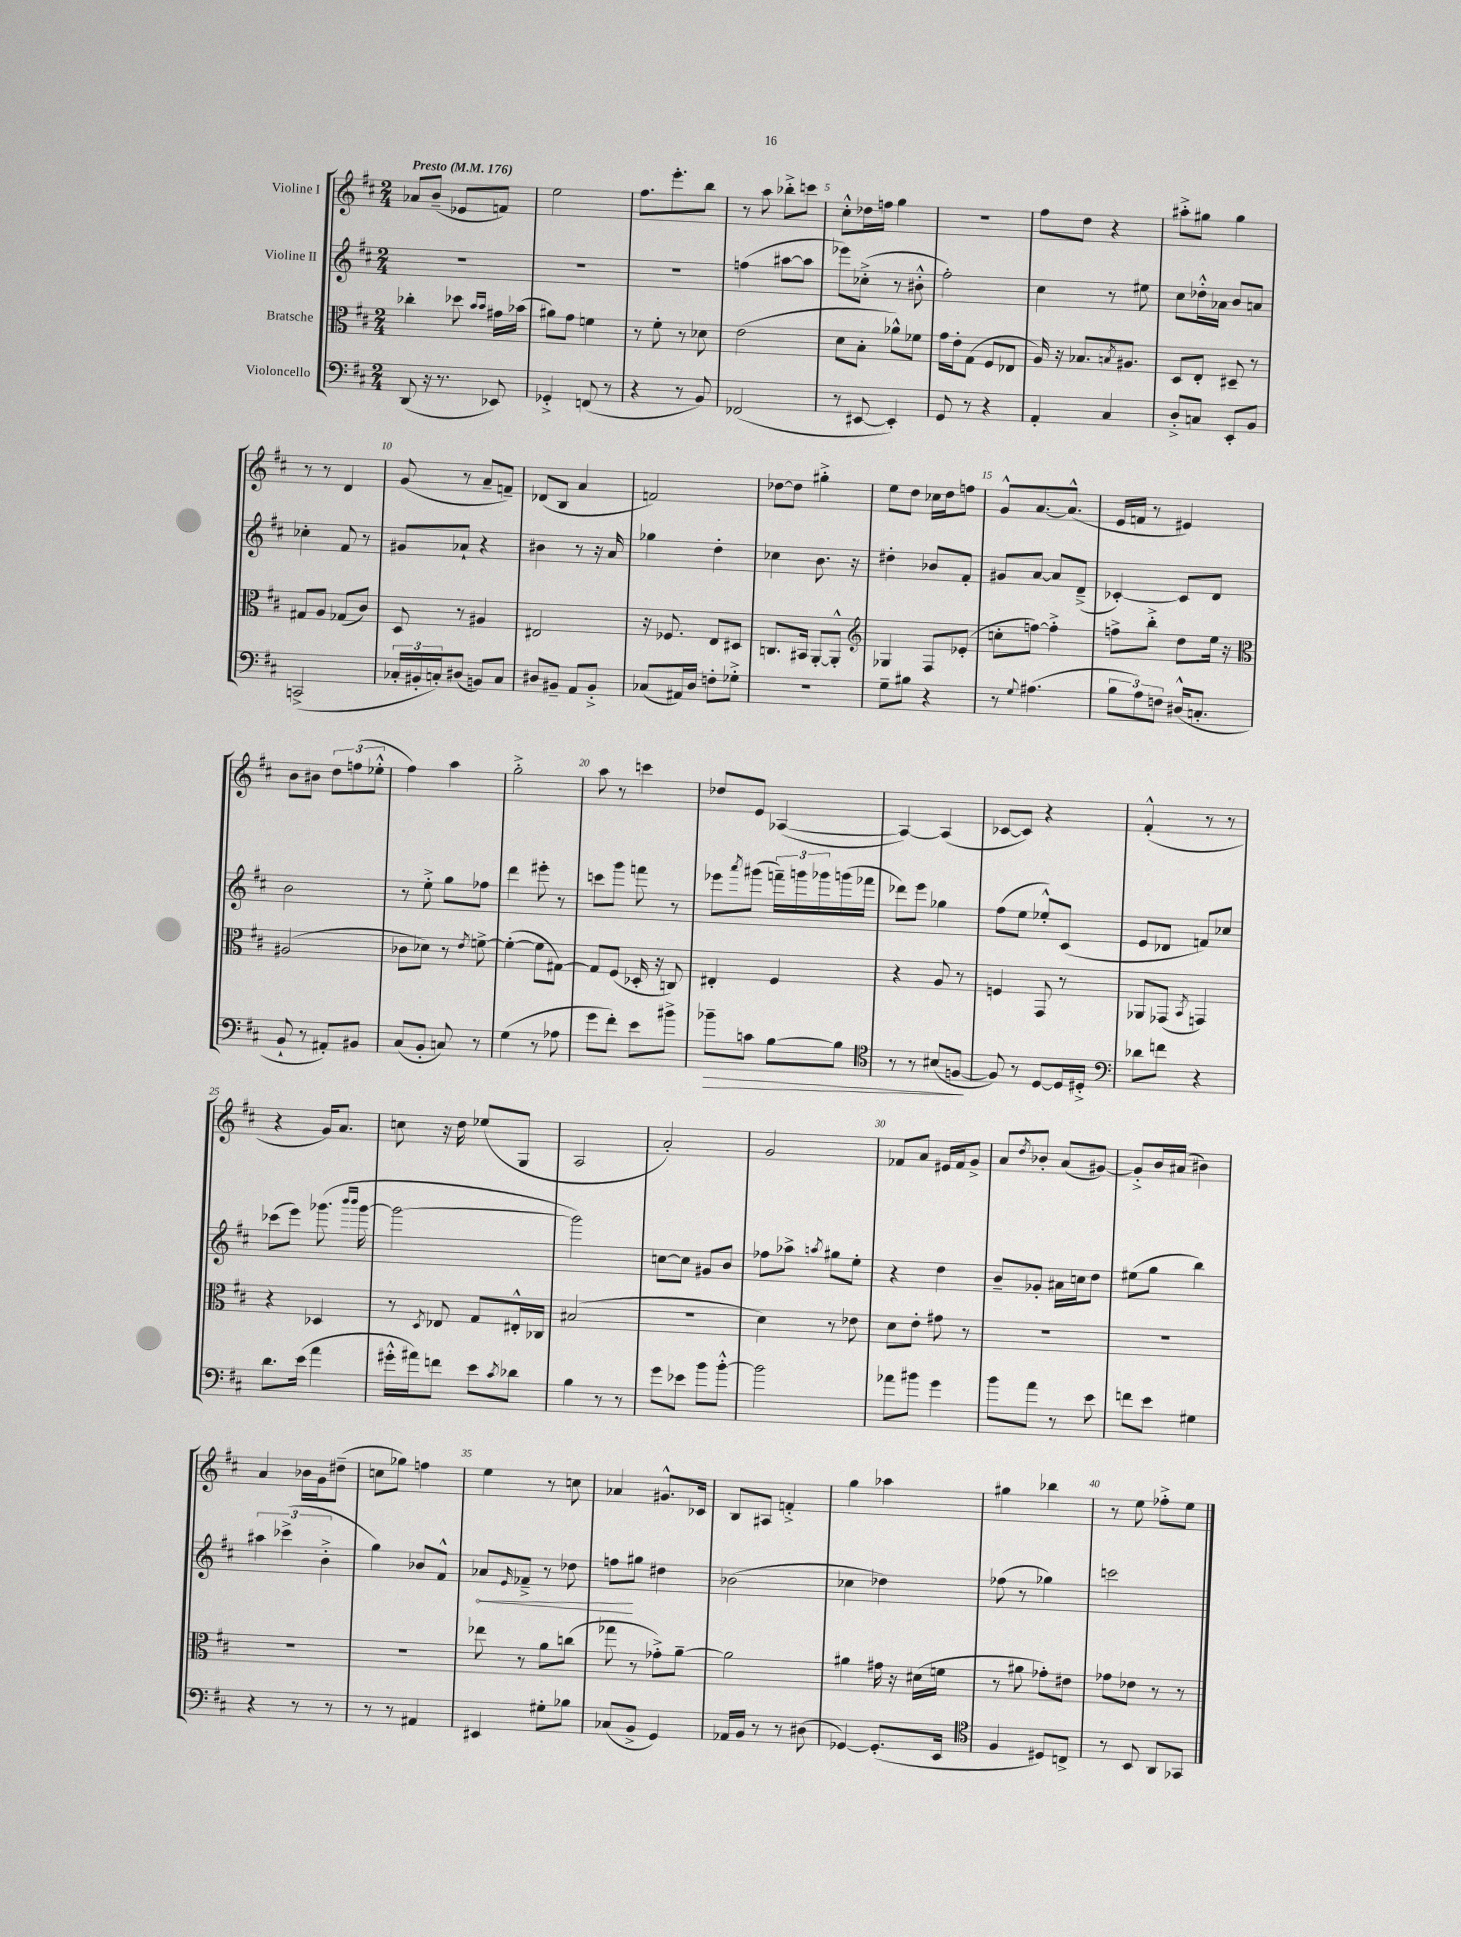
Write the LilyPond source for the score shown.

<<
\new StaffGroup <<
\new Staff = "s0" \with { instrumentName = "Violine I" } {
    \clef treble \key d \major \numericTimeSignature \time 2/4 \tempo "Presto" 4 = 176
    aes'8 b'8--( ees'8 f'8) |
    e''2 |
    fis''8. e'''8.-. b''8 |
    r8 a''8 bes''8-.-> c'''8 |
    cis''8-.-^ des''16 f''16 g''4 |
    r2 |
    fis''8 d''8 r4 |
    ais''8-.-> gis''8 gis''4 |
    r8 r8 d'4 |
    g'8( r8 a'8-- f'8--) |
    des'8( b8 a'4 |
    f'2) |
    des''8~ des''8 gis''4-.-> |
    e''8 d''8 ces''16 d''16 f''8 |
    g'8-^ a'8.~ a'8.-^( |
    e'16 f'16 r8 eis'4) |
    b'8 bis'8 \tuplet 3/2 { d''8 f''8( ees''8-.-^ } |
    fis''4) a''4 |
    g''2-.-> |
    a''8 r8 c'''4 |
    des''8 e'8 aes4~( |
    aes4~) aes4( |
    ces'8~ ces'8) r4 |
    fis'4-.-^( r8 r8 |
    r4 g'16) a'8. |
    c''8 r16 d''16 ees''8( g8 |
    a2 |
    a'2-.) |
    g'2 |
    fes'8 a'8 eis'16 fes'16 g'8-> |
    a'8 \acciaccatura { d''8 } bes'8-. a'8( gis'8~) |
    gis'8-.-> b'16 ais'16( bis'4) |
    a'4 bes'16 g'16 dis''8--( |
    c''8 ges''8) f''4 |
    e''4 r8 c''8 |
    aes'4 gis'8.-^ ces'16 |
    b8 ais8 f'4-.-> |
    g''4 aes''4 |
    gis''4 bes''4 |
    r8 e''8 fes''8-.-> e''8 \bar "|." |
}
\new Staff = "s1" \with { instrumentName = "Violine II" } {
    \clef treble \key d \major \numericTimeSignature \time 2/4
    R2 |
    R2 |
    R2 |
    f''4( ais''8~ ais''8 |
    ees'''8) ces''8-.->( r8 bis'8-.-^ |
    fis''2-.) |
    cis''4 r8 eis''8 |
    cis''8 des''16-.-^ aes'16 b'8 a'8 |
    ces''4-. fis'8 r8 |
    gis'8 aes'8-! r4 |
    bis'4 r8 r16 a'16 |
    ges''4 d''4-. |
    ces''4 b'8. r16 |
    dis''4-. bes'8 fis'8-. |
    gis'8 a'8~ a'8 d'8--->( |
    ces'4~-.) ces'8 d'8 |
    b'2 |
    r8 e''8-.-> g''8 fes''8 |
    d'''4 eis'''8-. r8 |
    c'''8 g'''8 f'''8 r8 |
    ees'''8 \acciaccatura { a'''8 } gis'''8( \tuplet 3/2 { f'''16--) g'''16 ges'''16 } g'''16( fes'''16 |
    des'''8) e'''8 ges''4 |
    fis''8( e''8 ees''8-.-^) cis'8( |
    e'8 des'8 f'8) ces''8 |
    ces'''8( e'''8) ges'''8.( \grace { b'''16 b'''16 } ges'''16~ |
    ges'''2~ |
    ges'''2) |
    c''8~ c''8 gis'8 b'8 |
    fes''8 aes''8-> \acciaccatura { a''8 } gis''8 e''8-. |
    r4 d''4 |
    b'8-- ges'8-. ais'16 c''16 d''8 |
    eis''8( g''8 b''4) |
    \tuplet 3/2 { ais''4 ces'''4->( b'4-.-> } |
    g''4) bes'8 fis'8-^ |
    \once \override Hairpin.circled-tip = ##t aes'8\< \grace { e'16 } fes'8---> r8 des''8 |
    f''8\! gis''8 dis''4 |
    bes'2( |
    ces''4 des''4) |
    fes''8( r8 ges''4) |
    c'''2 \bar "|." |
}
\new Staff = "s2" \with { instrumentName = "Bratsche" } {
    \clef alto \key d \major \numericTimeSignature \time 2/4
    ces''4-. des''8 \grace { b'16 b'16 } gis'16 bes'16( |
    ais'8) g'8 f'4 |
    r8 fis'8-. r8 des'8 |
    e'2( |
    d'8 b8-. aes'8-^) fes'8 |
    g'16 e'16-. g8( fis8 ees8 |
    a16) r16 bes8. \acciaccatura { b8 } ais8. |
    d8 e8-. dis8-- r8 |
    gis8 a8 ges8( cis'8) |
    d8 r8 ais4 |
    eis2 |
    r16 fes8. e8 dis8 |
    c8. bis,16 a,8~-. a,8-.-^ |
    \clef treble ges4 fis8 ees'8-.( |
    c''8-. f''8~) f''4-.-> |
    f''8-> b''8-.-> d''8 e''16 r16 |
    \clef alto ais2( |
    ces'8 des'8) r8 \acciaccatura { e'8 } f'8~-> |
    f'4~-.( f'8 gis8~) |
    gis8 fis8( des16-. r16 c8) |
    eis4-. fis4 |
    r4 a8 r8 |
    f4 g,8 r8 |
    aes,8 ges,8( \acciaccatura { b,8 } g,4) |
    r4 des4 |
    r8 \acciaccatura { d8 } ees8 g8 eis16-.-^ ces16 |
    bis2( |
    R2 |
    d'4) r8 ees'8 |
    d'8 e'8-. gis'8 r8 |
    R2 |
    R2 |
    R2 |
    R2 |
    ees''8 r8 a'8 c''8( |
    ges''8 r8 ges'8-.->) a'8~-- |
    a'2 |
    ais'4 gis'16 r16 dis'16( f'16 |
    r8 ais'8 ges'8-.) eis'8 |
    ges'8 ees'8 r8 r8 \bar "|." |
}
\new Staff = "s3" \with { instrumentName = "Violoncello" } {
    \clef bass \key d \major \numericTimeSignature \time 2/4
    d,8( r16 r8. ees,8) |
    ges,4-.-> f,8( r8 |
    r4 r8 b,8) |
    fes,2( |
    r8 eis,8~ eis,4-.) |
    g,8 r8 r4 |
    a,4-. cis4 |
    d8-.-> c8 e,8-. b,8 |
    c,2->( |
    \tuplet 3/2 { ces16-. bis,16-. c16-.) } dis8( b,8) c8 |
    dis8 bis,8-- a,8 bis,8-.-> |
    ces8( ais,16) d16 f8-. ges8-.-> |
    R2 |
    g8-- bis8 r4 |
    r8 \appoggiatura { g8 } ais4.( |
    \tuplet 3/2 { b8 a8) f8 } dis16-^( c8.-. |
    b,8-! r8 ais,8-.) bis,8 |
    cis8( b,8-. c8) r8 |
    g4( r8 aes8 |
    g'8 fis'8-.) e'8 bis'8-> |
    bes'8--\> c'8 b8~ b8 |
    \clef tenor r8 r8 bis8( f8~\! |
    f8) r8 d8~ d16 dis16-.-> |
    \clef bass des'8 f'8 r4 |
    d'8. e'16( a'4 |
    gis'16-.-^ ais'16) f'8 e'8 \acciaccatura { cis'8 } des'8 |
    b4 r8 r8 |
    g'8 ees'8 b'8 b'8~-.-^ |
    b'2 |
    aes'8 bis'8 g'4 |
    b'8 a'8 r8 e'8 |
    f'8 e'8 gis4 |
    r4 r8 r8 |
    r8 r8 ais,4 |
    eis,4 gis8-. bes8 |
    ces8( b,8-> g,4) |
    aes,16 b,16 r8 r8 dis8( |
    ges,4~) ges,8.-.( e,16 |
    \clef tenor fis4 dis8) c8-> |
    r8 b,8 a,8 ges,8 \bar "|." |
}
>>
>>
\layout { \context { \Score \override BarNumber.break-visibility = ##(#f #t #t) barNumberVisibility = #(every-nth-bar-number-visible 5) } }
